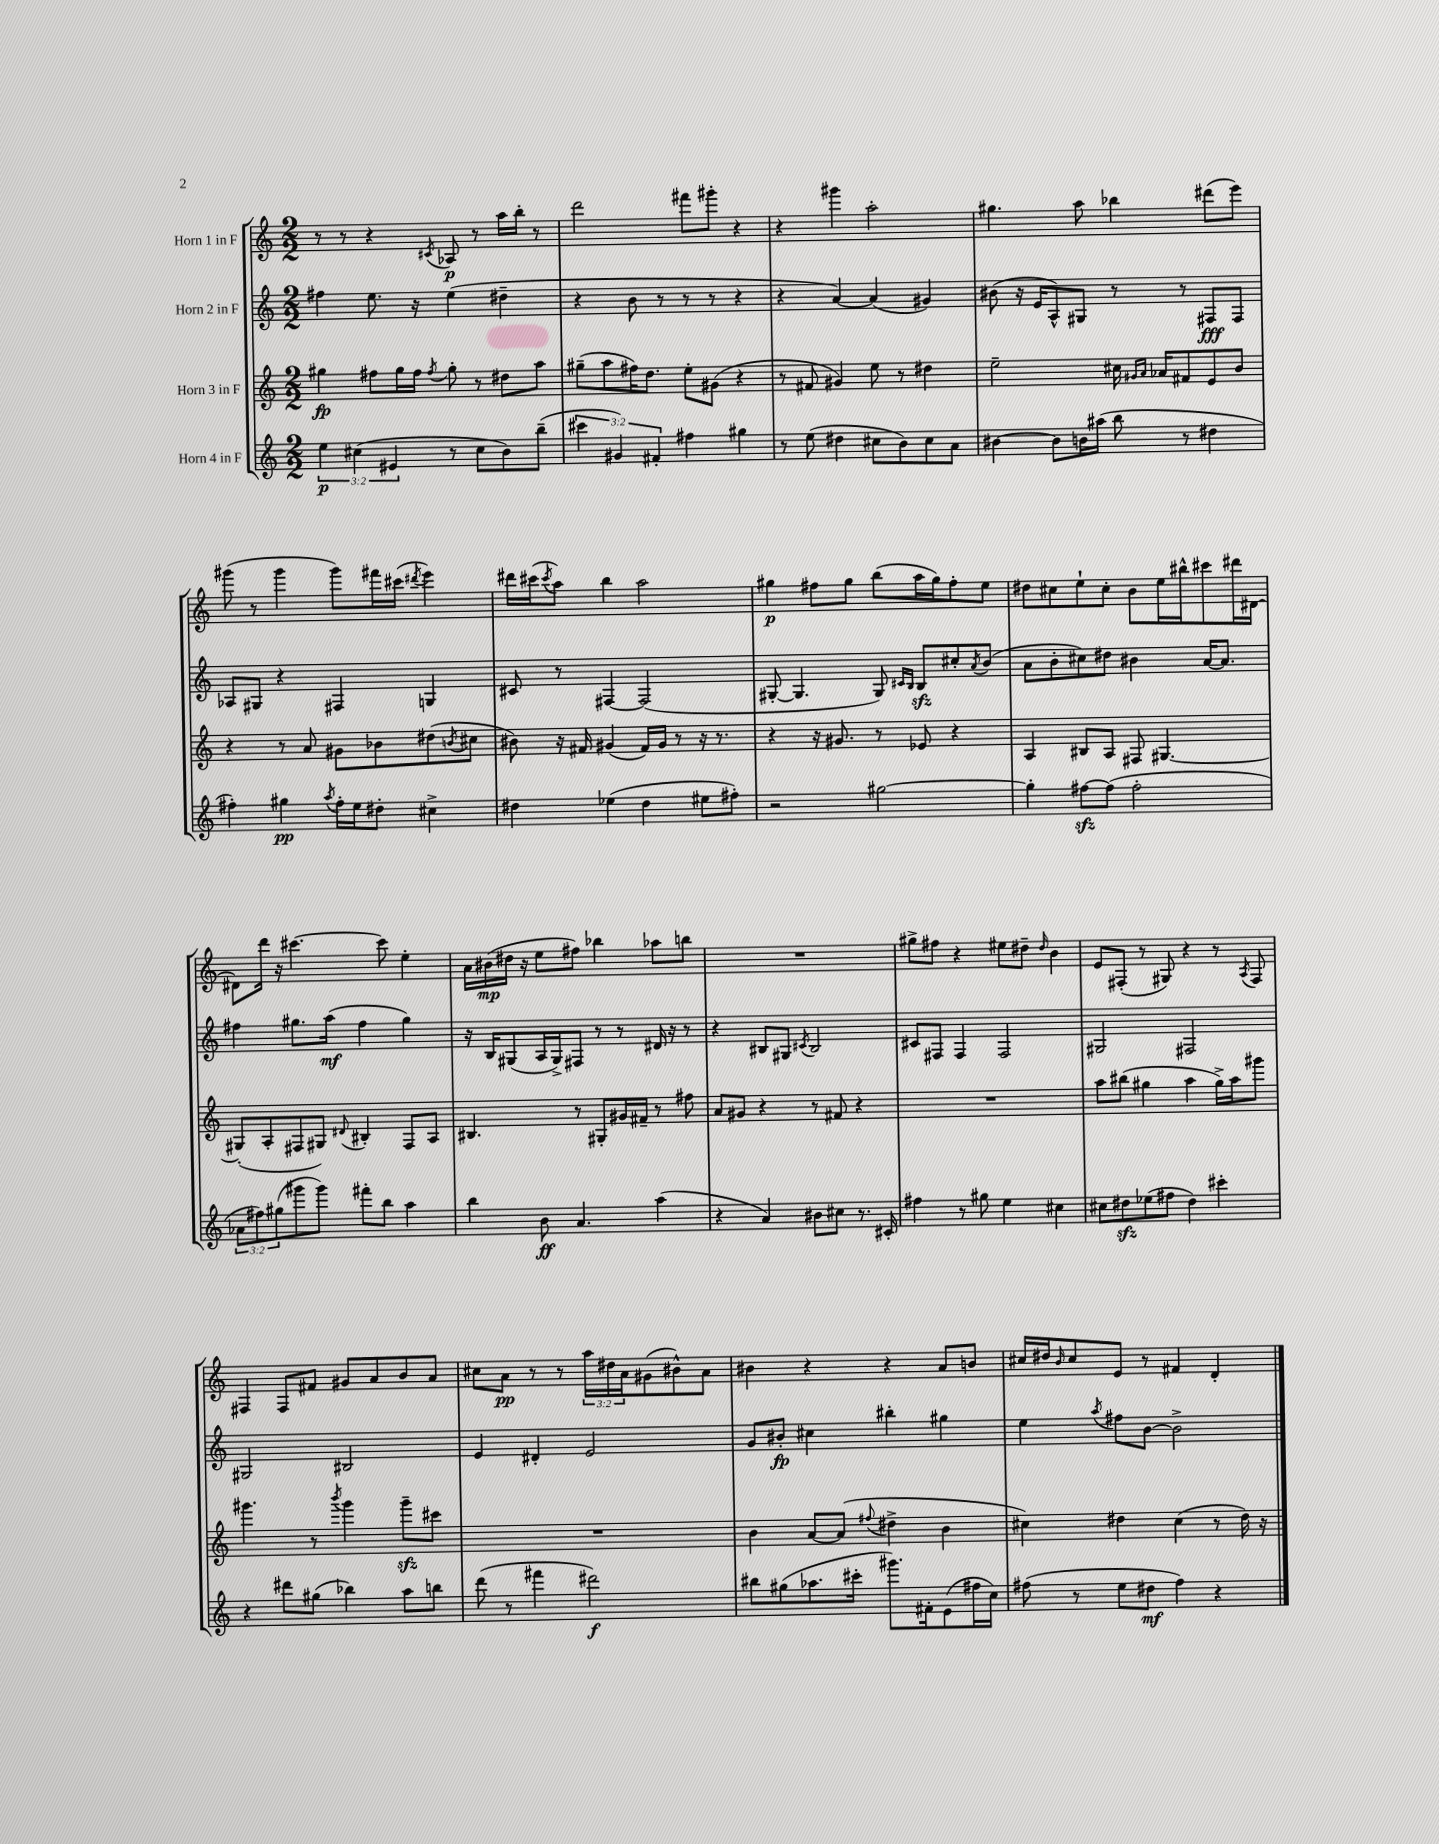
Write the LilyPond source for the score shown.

<<
\new StaffGroup <<
\new Staff = "s0" \with { instrumentName = "Horn 1 in F" } {
    \clef treble \key c \major \numericTimeSignature \time 2/2 \override Staff.TupletNumber.text = #tuplet-number::calc-fraction-text
    r8 r8 r4 \acciaccatura { cis'8 } aes8\p r8 a''16 b''16-. r8 |
    d'''2 fis'''8 gis'''8-. r4 |
    r4 gis'''4 a''2-. |
    gis''4. a''8 bes''4 dis'''8( e'''8) |
    gis'''8( r8 gis'''4 gis'''8) fis'''16 cis'''16( \acciaccatura { dis'''8 } e'''4) |
    dis'''16 cis'''16( \acciaccatura { cis'''8 } a''8) b''4 a''2 |
    gis''4\p fis''8 gis''8 b''8( a''16 gis''16) fis''8-. e''8 |
    dis''8 cis''8 e''8-! cis''8-. b'8 e''16 bis''16-^ cis'''8 dis'''16 dis'16~ |
    dis'8 d'''16 r16 cis'''4.~ cis'''8 e''4-. |
    a'16 bis'16\mp( dis''16 r16 e''8 fis''8) bes''4 aes''8 b''8 |
    R1 |
    gis''8-> fis''8 r4 eis''8 dis''8-- \grace { dis''16 } b'4 |
    e'8 fis8-.( r8 gis8) r4 r8 \acciaccatura { a8 } fis8 |
    fis4 fis8 fis'8 gis'8 a'8 b'8 a'8 |
    cis''8 a'8\pp r8 r8 \tuplet 3/2 { a''16 dis''16 a'16 } gis'8( bis'8-^) a'8 |
    bis'4 r4 r4 a'8 b'8 |
    cis''16 dis''16 \grace { b'16 } cis''8 e'8 r8 fis'4 d'4-. \bar "|." |
}
\new Staff = "s1" \with { instrumentName = "Horn 2 in F" } {
    \clef treble \key c \major \numericTimeSignature \time 2/2
    fis''4 e''8. r16 e''4( dis''4-- |
    r4 b'8 r8 r8 r8 r4 |
    r4 a'4~) a'4( gis'4) |
    bis'8( r16 e'16 a8-^) gis8 r8 r8 fis8\fff fis8 |
    aes8 gis8 r4 fis4 g4 |
    cis'8 r8 fis4~ fis2( |
    gis8~-. gis4. gis8) \grace { cis'16 b16 } b8\sfz cis''8-. \acciaccatura { a'8 } b'8( |
    a'8 b'8-. cis''8) dis''8 bis'4 a'16~ a'8. |
    fis''4 gis''8. a''16\mf( fis''4 gis''4) |
    r16 b16 gis8( a16 gis16->) fis8 r8 r8 dis'16 r16 r8 |
    r4 bis8 gis8 \acciaccatura { cis'8 } bis2 |
    cis'8 fis8 fis4 fis2 |
    gis2 fis2 |
    gis2 bis2 |
    e'4 dis'4-. e'2 |
    g'8 bis'8-.\fp cis''4 bis''4-. gis''4 |
    e''4 \acciaccatura { a''8 } fis''8 b'8~ b'2-> \bar "|." |
}
\new Staff = "s2" \with { instrumentName = "Horn 3 in F" } {
    \clef treble \key c \major \numericTimeSignature \time 2/2
    gis''4\fp fis''8 gis''16 fis''16 \acciaccatura { fis''8 } gis''8-. r8 dis''8 a''8 |
    gis''8--( a''8 fis''16) d''8. e''8-. gis'8( r4 |
    r8 fis'8 gis'4) e''8 r8 dis''4 |
    e''2-- cis''16 \grace { gis'16 a'16 } aes'16 fis'8 e'8 b'8 |
    r4 r8 a'8 gis'8 bes'8 dis''8( \acciaccatura { b'8 } cis''8 |
    bis'8) r16 fis'16 gis'4( fis'16) gis'16 r8 r16 r8. |
    r4 r16 gis'8. r8 ees'8 r4 |
    a4 bis8 a8 fis8 gis4.~ |
    gis8-.( a8-. fis8 gis8) \appoggiatura { dis'8 } bis4-. fis8 a8 |
    bis4. r8 gis8-. gis'16 fis'16-- r8 fis''8 |
    a'8 gis'8 r4 r8 fis'8 r4 |
    R1 |
    a''8 bis''8( gis''4 a''4 gis''16->) a''16 gis'''8 |
    gis'''4. r8 \acciaccatura { b'''8 } gis'''4 gis'''8--\sfz cis'''8 |
    R1 |
    b'4 a'8~ a'8( \appoggiatura { fis''8 } dis''4-> b'4 |
    cis''4) dis''4 cis''4( r8 dis''16) r16 \bar "|." |
}
\new Staff = "s3" \with { instrumentName = "Horn 4 in F" } {
    \clef treble \key c \major \numericTimeSignature \time 2/2 \override Staff.TupletNumber.text = #tuplet-number::calc-fraction-text
    \tuplet 3/2 { e''4\p cis''4( eis'4 } r8 cis''8 b'8) b''8--( |
    \tuplet 3/2 { cis'''4 gis'4) fis'4-. } fis''4 gis''4 |
    r8 e''8( dis''4 cis''8 b'8) cis''8 a'8 |
    bis'4~ bis'8 b'16 ais''16( b''8 r8 dis''4 |
    fis''4-.) gis''4\pp \acciaccatura { a''8 } fis''16-. e''16 dis''8-. cis''4-> |
    dis''4 ees''4( dis''4 eis''8 fis''8-.) |
    r2 gis''2~ |
    gis''4-. fis''8~\sfz fis''8( fis''2-. |
    \tuplet 3/2 { aes'8 fis''8) gis''8( } gis'''8 gis'''8) fis'''8-. b''8 a''4 |
    b''4 b'8\ff a'4. a''4( |
    r4 a'4) bis'8 cis''8 r8. cis'16-. |
    fis''4 r8 gis''8 e''4 cis''4 |
    cis''8 dis''8\sfz ees''8( fis''8 dis''4) cis'''4-. |
    r4 dis'''8 gis''8( bes''4) a''8 b''8 |
    d'''8( r8 fis'''4 dis'''2\f) |
    bis''8 gis''8( aes''8. cis'''16-. gis'''8.) fis'16-. e'8( fis''16 c''16) |
    fis''8( r8 e''8 dis''8\mf fis''4) r4 \bar "|." |
}
>>
>>
\layout { \context { \Score \remove "Bar_number_engraver" } }
